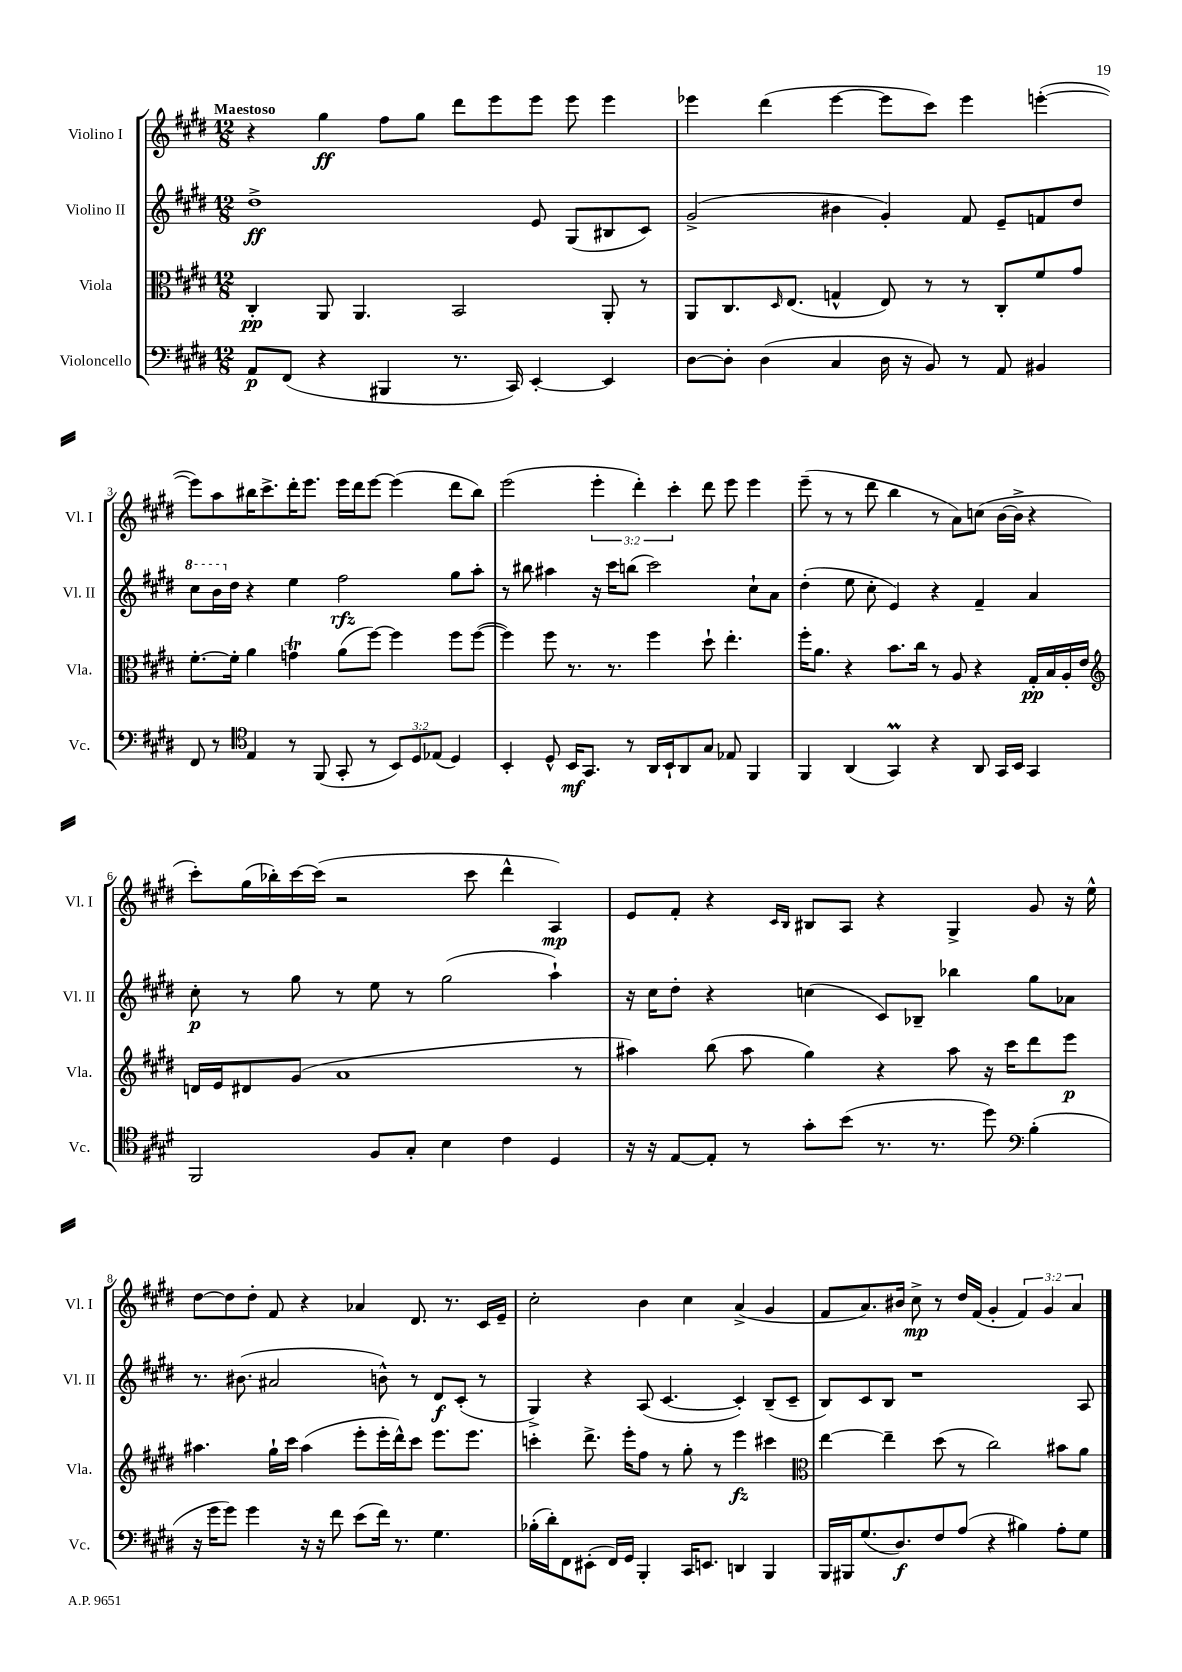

**kern	**dynam	**kern	**dynam	**kern	**dynam	**kern	**dynam
*part4	*part4	*part3	*part3	*part2	*part2	*part1	*part1
*staff4	*staff4	*staff3	*staff3	*staff2	*staff2	*staff1	*staff1
*I"Violoncello	*	*I"Viola	*	*I"Violino II	*	*I"Violino I	*
*I'Vc.	*	*I'Vla.	*	*I'Vl. II	*	*I'Vl. I	*
*clefF4	*	*clefC3	*	*clefG2	*	*clefG2	*
*k[f#c#g#d#]	*	*k[f#c#g#d#]	*	*k[f#c#g#d#]	*	*k[f#c#g#d#]	*
*M12/8	*	*M12/8	*	*M12/8	*	*M12/8	*
=1	=1	=1	=1	=1	=1	=1	=1
!	!	!	!	!	!	!LO:TX:a:B:t=Maestoso	!
8AA/L	p	4C#'/	pp	1dd#^	ff	4r	.
(8FF#/J	.	.	.	.	.	.	.
4r	.	8AA/	.	.	.	4gg#\	ff
.	.	4.AA/	.	.	.	.	.
4BBB#X/	.	.	.	.	.	8ff#\L	.
.	.	.	.	.	.	8gg#\J	.
8.r	.	2BB/	.	.	.	8ddd#\L	.
.	.	.	.	.	.	8eee\	.
16CC#/)	.	.	.	.	.	.	.
[4EE'/	.	.	.	8e/	.	8eee\J	.
.	.	.	.	(8G#/L	.	8eee\	.
4EE/]	.	8AA'/	.	8B#X/	.	4eee\	.
.	.	8r	.	8c#/J)	.	.	.
=2	=2	=2	=2	=2	=2	=2	=2
[8D#\L	.	8AA/L	.	(2g#^/	.	4eee-X\	.
8D#'\J]	.	8.C#/	.	.	.	.	.
(4D#\	.	.	.	.	.	(4ddd#\	.
.	.	16qqD#/	.	.	.	.	.
.	.	(8.E/J	.	.	.	.	.
4C#/	.	4Gn^^/	.	4b#X\	.	[4eee-\	.
16D#\	.	8E/)	.	4g#'/)	.	8eee-\L]	.
16r	.	.	.	.	.	.	.
8BB/)	.	8r	.	.	.	8ccc#\J)	.
8r	.	8r	.	8f#/	.	4eee-\	.
8AA/	.	8C#'/L	.	8e~/L	.	.	.
4BB#X/	.	8f#/	.	8fn/	.	([4eeen'\	.
.	.	8g#/J	.	8dd#/J	.	.	.
!!LO:LB:g=z
=3	=3	=3	=3	=3	=3	=3	=3
*	*	*	*	*8va	*	*	*
8FF#/	.	[8.f#'\L	.	8ccc#\L	.	8eee\L])	.
8r	.	.	.	16bb\L	.	8aa\	.
*	*	*	*	*X8va	*	*	*
.	.	16f#'\Jk]	.	16dd#\JJ	.	.	.
*clefC4	*	*	*	*	*	*	*
4E/	.	4a\	.	4r	.	16bb#X\K	.
.	.	.	.	.	.	8.ccc#^\	.
8r	.	4gnT\	.	4ee\	.	16ddd#'\K	.
.	.	.	.	.	.	8.eee\J	.
(8FF#/	.	.	.	.	.	.	.
8GG#'/	.	(8a\L	.	2ff#\	rfz	16eee\LL	.
.	.	.	.	.	.	16ddd#\J	.
8r	.	[8ff#\J)	.	.	.	[8eee\J	.
12BB/L)	.	4ff#\]	.	.	.	(4eee\]	.
12D#/	.	.	.	.	.	.	.
(12E-X/J	.	.	.	.	.	.	.
4D#/)	.	8ff#\L	.	8gg#\L	.	8ddd#\L	.
.	.	([8ff#\J	.	8aa'\J	.	8bb#\J)	.
=4	=4	=4	=4	=4	=4	=4	=4
4BB'/	.	4ff#\])	.	8r	.	(2eee\	.
.	.	.	.	8bb#X\	.	.	.
8D#^^/	.	8ff#\	.	4aa#X\	.	.	.
16BB/KL	mf	8.r	.	.	.	.	.
8.GG#/J	.	.	.	.	.	.	.
.	.	.	.	16r	.	6eee'\	.
.	.	8.r	.	16ccc#\KL	.	.	.
8r	.	.	.	(8bbn\J	.	.	.
.	.	.	.	.	.	6ddd#'\)	.
16AA/LL	.	4ff#\	.	2ccc#\)	.	.	.
16BB`/J	.	.	.	.	.	.	.
.	.	.	.	.	.	6ccc#'\	.
8AA/	.	.	.	.	.	.	.
8G#/J	.	8dd#`\	.	.	.	8ddd#\	.
8E-X/	.	4.ee'\	.	.	.	8eee\	.
4FF#/	.	.	.	8cc#`\L	.	4eee\	.
.	.	.	.	8a\J	.	.	.
=5	=5	=5	=5	=5	=5	=5	=5
4FF#/	.	16ff#'\KL	.	(4dd#'\	.	(8eee~\	.
.	.	8.a\J	.	.	.	.	.
.	.	.	.	.	.	8r	.
(4AA/	.	4r	.	8ee\	.	8r	.
.	.	.	.	8cc#'\	.	8ddd#\	.
4GG#m/)	.	8.b\L	.	4e/)	.	4bb\	.
.	.	16cc#\Jk	.	.	.	.	.
4r	.	8r	.	4r	.	8r	.
.	.	8A/	.	.	.	8a\L)	.
8AA/	.	4r	.	4f#~/	.	(8ccn\J	.
16GG#/LL	.	.	.	.	.	[16b\LL	.
16BB/JJ	.	.	.	.	.	16b^\JJ]	.
4GG#/	.	16G#'/LL	pp	4a/	.	4r	.
.	.	16B/	.	.	.	.	.
.	.	16A'/	.	.	.	.	.
.	.	16e/JJ	.	.	.	.	.
!!LO:LB:g=z
=6	=6	=6	=6	=6	=6	=6	=6
*	*	*clefG2	*	*	*	*	*
2FF#/	.	16dn/LL	.	8cc#'\	p	8ccc#'\L)	.
.	.	16e/J	.	.	.	.	.
.	.	8d#X/	.	8r	.	(16gg#\L	.
.	.	.	.	.	.	16bb-X'\)	.
.	.	(8g#/J	.	8gg#\	.	[16ccc#\	.
.	.	.	.	.	.	(16ccc#\JJ]	.
.	.	1a	.	8r	.	2r	.
8F#/L	.	.	.	8ee\	.	.	.
8G#'/J	.	.	.	8r	.	.	.
4B\	.	.	.	(2gg#\	.	.	.
.	.	.	.	.	.	8ccc#\	.
4c#\	.	.	.	.	.	4ddd#^^\	.
4D#/	.	.	.	4aa`\)	.	4A/)	mp
.	.	8r	.	.	.	.	.
=7	=7	=7	=7	=7	=7	=7	=7
16r	.	4aa#X\)	.	16r	.	8e/L	.
16r	.	.	.	16cc#\KL	.	.	.
[8E/L	.	.	.	8dd#'\J	.	8f#'/J	.
8E'/J]	.	(8bb\	.	4r	.	4r	.
8r	.	8aa#\	.	.	.	.	.
.	.	.	.	.	.	16qqc#/LL	.
.	.	.	.	.	.	16qqB/JJ	.
8g#'\L	.	4gg#\)	.	(4ccn\	.	8B#X/L	.
(8b\J	.	.	.	.	.	8A/J	.
8.r	.	4r	.	8c#/L)	.	4r	.
.	.	.	.	8B-X~/J	.	.	.
8.r	.	.	.	.	.	.	.
.	.	8aa#\	.	4bb-X\	.	4G#^/	.
8dd#\)	.	16r	.	.	.	.	.
.	.	16ccc#\KL	.	.	.	.	.
*clefF4	*	*	*	*	*	*	*
(4B'\	.	8ddd#\	.	8gg#\L	.	8g#/	.
.	.	8eee\J	p	8a-X\J	.	16r	.
.	.	.	.	.	.	16ee^^\	.
!!LO:LB:g=z
=8	=8	=8	=8	=8	=8	=8	=8
16r	.	4.aa#X\	.	8.r	.	[8dd#\L	.
16g#\KL	.	.	.	.	.	.	.
8g#\J)	.	.	.	.	.	8dd#\]	.
.	.	.	.	(8.b#X\	.	.	.
4g#\	.	.	.	.	.	8dd#'\J	.
.	.	16gg#`\LL	.	2a#X/	.	8f#/	.
.	.	16ccc#\JJ	.	.	.	.	.
16r	.	(4aa#\	.	.	.	4r	.
16r	.	.	.	.	.	.	.
8f#\	.	.	.	.	.	.	.
(8e\L	.	8eee'\L	.	.	.	4a-X/	.
16f#\Jk)	.	16eee'\L	.	8bn^^\)	.	.	.
8.r	.	16ddd#^^\J)	.	.	.	.	.
.	.	8ccc#\J	.	8r	.	8.d#/	.
4.G#\	.	8.eee\L	.	8d#/L	f	.	.
.	.	.	.	.	.	8.r	.
.	.	.	.	(8c#'/J	.	.	.
.	.	8.eee\J	.	.	.	.	.
.	.	.	.	8r	.	16c#/LL	.
.	.	.	.	.	.	16e~/JJ	.
=9	=9	=9	=9	=9	=9	=9	=9
(16B-X'\LL	.	4cccn'\	.	4G#^/)	.	2cc#'\	.
16d#'\J)	.	.	.	.	.	.	.
8FF#\	.	.	.	.	.	.	.
(8EE#X'\J	.	8.ddd#^\	.	4r	.	.	.
16FF#/LL)	.	.	.	.	.	.	.
16GG#/JJ	.	16eee'\KL	.	.	.	.	.
4BBB'/	.	8ff#\J	.	(8A/	.	4b\	.
.	.	8r	.	[4.c#/	.	.	.
16CC#/KL	.	8gg#'\	.	.	.	4cc#\	.
8.EEn/J	.	.	.	.	.	.	.
.	.	8r	.	.	.	.	.
4DDn/	.	4eee\	fz	4c#'/])	.	(4a^/	.
4BBB/	.	4ccc#X\	.	(8B~/L	.	4g#/	.
.	.	.	.	8c#~/J	.	.	.
=10	=10	=10	=10	=10	=10	=10	=10
*	*	*clefC3	*	*	*	*	*
16BBB/LL	.	[4ee\	.	8B/L)	.	8f#/L	.
16BBB#X/J	.	.	.	.	.	.	.
(8.G#/	.	.	.	8c#/	.	8.a/)	.
.	.	4ee~\]	.	8B/J	.	.	.
8.D#/)	f	.	.	.	.	16b#X/Jk	.
.	.	.	.	1r	.	8cc#^\	mp
8F#/	.	(8dd#\	.	.	.	8r	.
(8A/J	.	8r	.	.	.	16dd#/LL	.
.	.	.	.	.	.	(16f#/JJ	.
4r	.	2cc#\)	.	.	.	4g#'/	.
4B#X\)	.	.	.	.	.	6f#/)	.
.	.	.	.	.	.	6g#/	.
8A'\L	.	8b#X\L	.	.	.	.	.
.	.	.	.	.	.	6a/	.
8G#\J	.	8a\J	.	8A/	.	.	.
==	==	==	==	==	==	==	==
*-	*-	*-	*-	*-	*-	*-	*-
